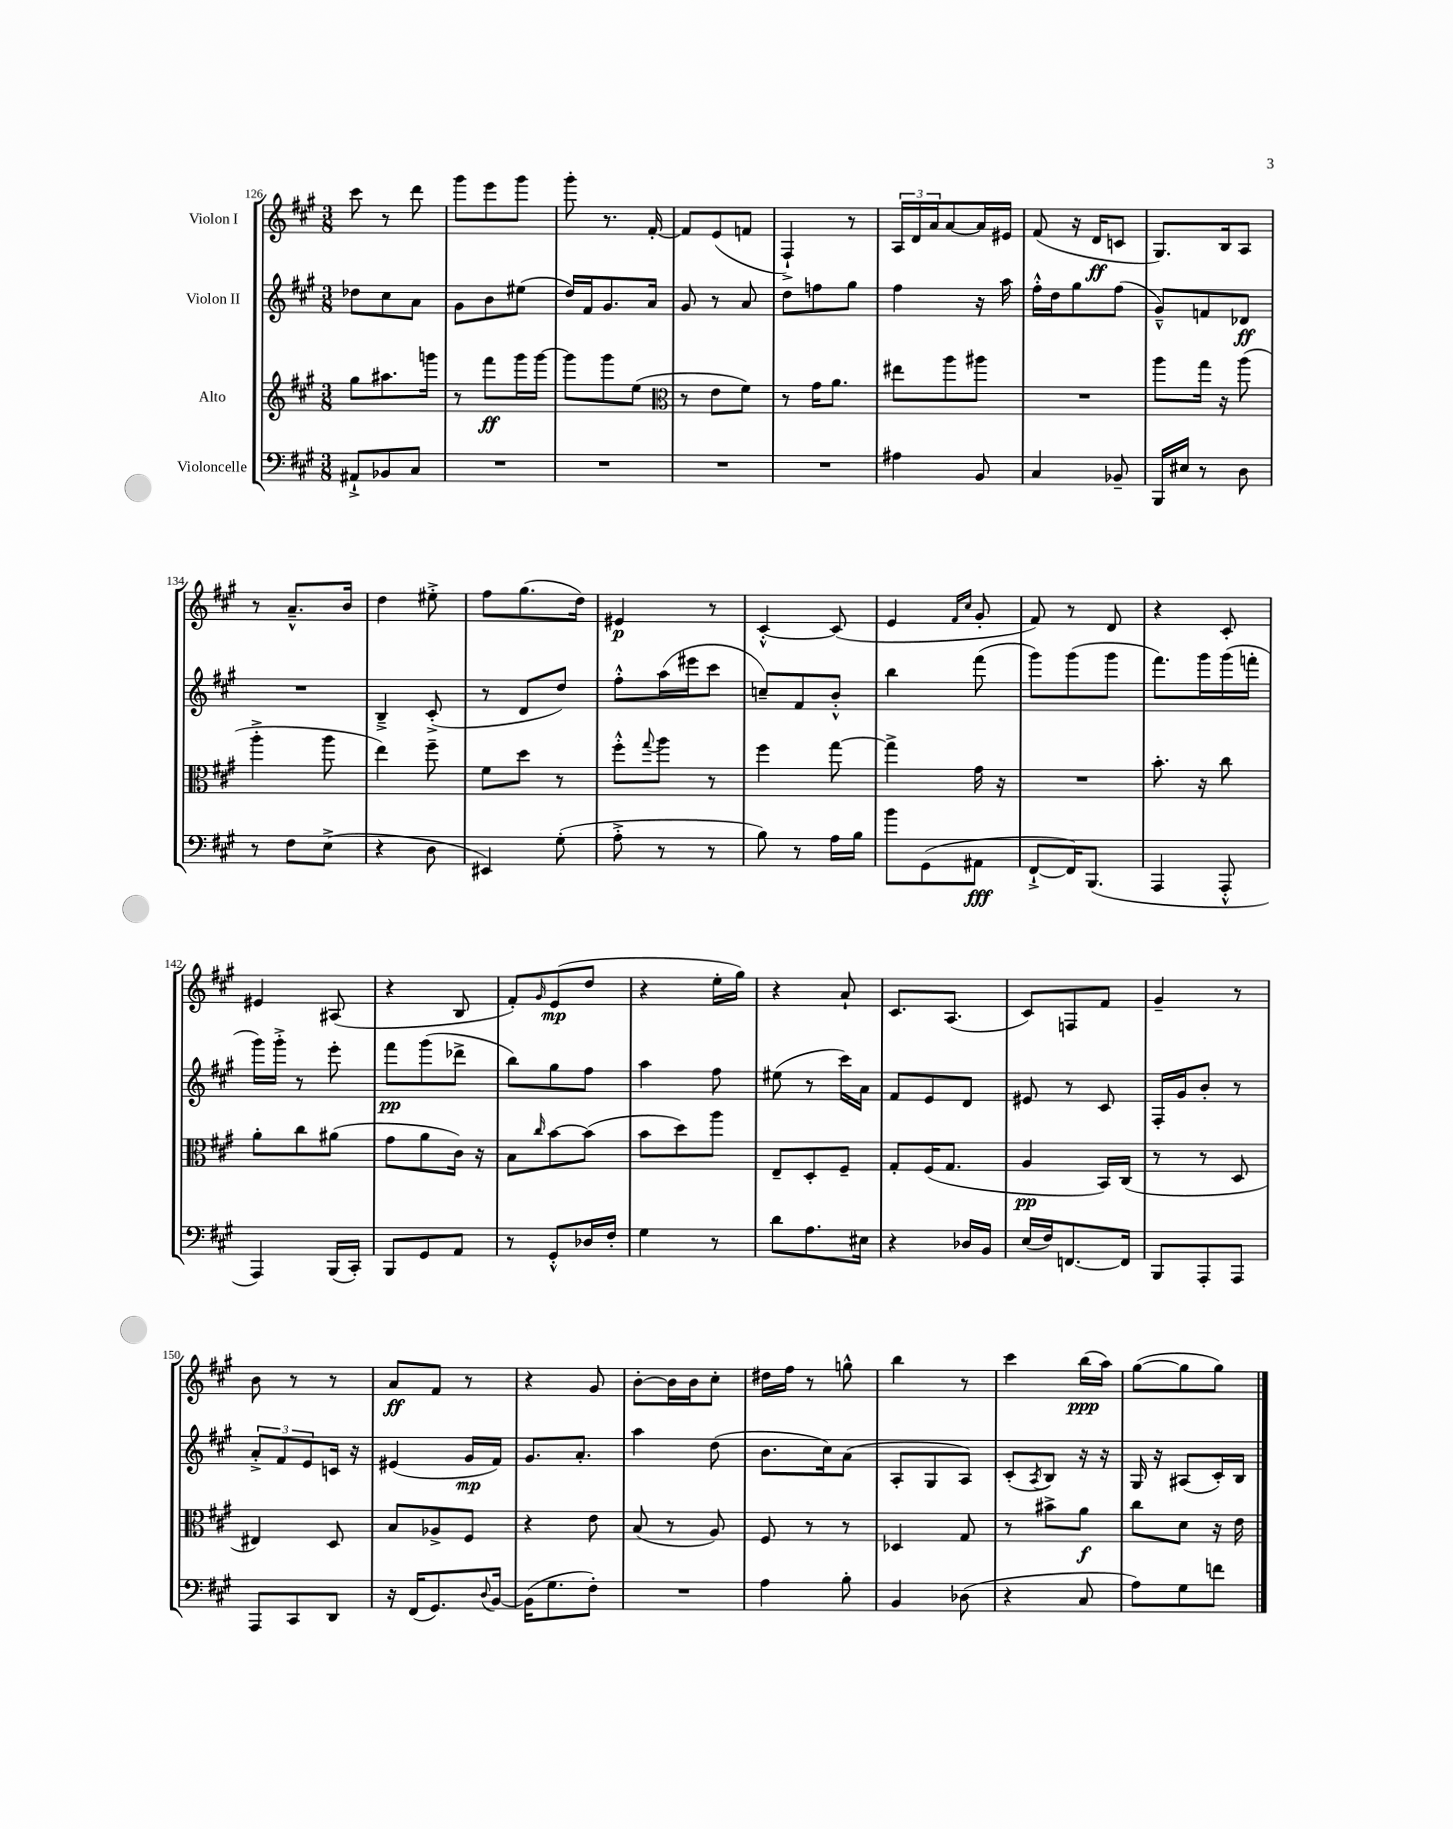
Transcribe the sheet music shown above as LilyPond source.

<<
\new StaffGroup <<
\new Staff = "s0" \with { instrumentName = "Violon I" } {
    \clef treble \key a \major \numericTimeSignature \time 3/8
    cis'''8 r8 d'''8 |
    gis'''8 e'''8 gis'''8 |
    gis'''8-. r8. fis'16~-. |
    fis'8 e'8( f'8 |
    fis4-!->) r8 |
    \tuplet 3/2 { a16 d'16 a'16 } a'8~ a'16 eis'16 |
    fis'8( r16 d'16\ff c'8 |
    gis8.) b16 a8 |
    r8 a'8.---^ b'16 |
    d''4 eis''8-.-> |
    fis''8 gis''8.( d''16) |
    eis'4\p r8 |
    cis'4~-.-^ cis'8( |
    e'4 \grace { fis'16 cis''16 } gis'8-. |
    fis'8) r8 d'8 |
    r4 cis'8-. |
    eis'4 ais8( |
    r4 b8 |
    fis'8-.) \grace { gis'16 } e'8\mp( d''8 |
    r4 e''16-. gis''16) |
    r4 a'8-! |
    cis'8. a8.( |
    cis'8) f8 fis'8 |
    gis'4-- r8 |
    b'8 r8 r8 |
    a'8\ff fis'8 r8 |
    r4 gis'8 |
    b'8~-. b'16 b'16 cis''8-. |
    dis''16 fis''16 r8 g''8-^ |
    b''4 r8 |
    cis'''4 b''16\ppp( a''16) |
    gis''8~( gis''8 gis''8) \bar "|." |
}
\new Staff = "s1" \with { instrumentName = "Violon II" } {
    \clef treble \key a \major \numericTimeSignature \time 3/8
    des''8 cis''8 a'8 |
    gis'8 b'8 eis''8( |
    d''16) fis'16 gis'8. a'16 |
    gis'8 r8 a'8 |
    d''8 f''8 gis''8 |
    fis''4 r16 a''16 |
    fis''16-.-^ d''16 gis''8 fis''8( |
    gis'8---^) f'8 des'8\ff |
    R4. |
    b4---> cis'8-.->( |
    r8 d'8 d''8) |
    fis''8-.-^ a''16( eis'''16 cis'''8 |
    c''8--) fis'8 b'8-.-^ |
    b''4 fis'''8( |
    gis'''8) gis'''8( gis'''8 |
    fis'''8.) gis'''16 gis'''16( f'''16-. |
    gis'''16) gis'''16-.-> r8 e'''8-. |
    fis'''8\pp gis'''8( des'''8-> |
    b''8) gis''8 fis''8 |
    a''4 fis''8 |
    eis''8( r8 cis'''16) a'16 |
    fis'8 e'8 d'8 |
    eis'8 r8 cis'8 |
    fis16-. gis'16 b'8-. r8 |
    \tuplet 3/2 { a'8-.-> fis'8 e'8 } c'16 r16 |
    eis'4( gis'16\mp fis'16) |
    gis'8. a'8.-. |
    a''4 d''8( |
    b'8. cis''16) a'8( |
    a8-. gis8 a8) |
    cis'8-.( \acciaccatura { a8 } b8) r16 r16 |
    gis16 r16 ais8( cis'16-.) b16 \bar "|." |
}
\new Staff = "s2" \with { instrumentName = "Alto" } {
    \clef treble \key a \major \numericTimeSignature \time 3/8
    gis''8 ais''8. g'''16 |
    r8 fis'''8\ff gis'''16 gis'''16~ |
    gis'''8 gis'''8 e''8( |
    \clef alto r8 e'8 fis'8) |
    r8 gis'16 a'8. |
    eis''8 a''8 ais''8 |
    R4. |
    a''8 gis''16 r16 a''8( |
    a''4-.-> a''8 |
    e''4) fis''8-- |
    fis'8 d''8 r8 |
    fis''8-.-^ \appoggiatura { gis''8 } a''8 r8 |
    fis''4 gis''8~ |
    gis''4-> gis'16 r16 |
    R4. |
    b'8.-. r16 cis''8 |
    a'8-. cis''8 ais'8( |
    gis'8 a'8 cis'16) r16 |
    b8 \grace { cis''16 } b'8~ b'8( |
    b'8 d''8) a''8 |
    e8-- d8-. fis8-- |
    gis8-. fis16( gis8. |
    a4\pp b,16) cis16( |
    r8 r8 d8 |
    eis4) d8 |
    b8 aes8-> fis8 |
    r4 e'8 |
    b8( r8 a8) |
    fis8 r8 r8 |
    des4 gis8 |
    r8 bis'8-> a'8\f |
    cis''8 d'8 r16 e'16 \bar "|." |
}
\new Staff = "s3" \with { instrumentName = "Violoncelle" } {
    \clef bass \key a \major \numericTimeSignature \time 3/8
    ais,8-!-> bes,8 cis8 |
    R4. |
    R4. |
    R4. |
    R4. |
    ais4 b,8 |
    cis4 bes,8-- |
    b,,16 eis16 r8 d8 |
    r8 fis8 e8->( |
    r4 d8 |
    eis,4) gis8-.( |
    a8-.-> r8 r8 |
    b8) r8 a16 b16 |
    b'8 gis,8( ais,8\fff |
    fis,8~-!-> fis,16) b,,8.( |
    a,,4 a,,8-.-^ |
    a,,4) b,,16( cis,16-.) |
    b,,8 gis,8 a,8 |
    r8 gis,8-.-^ des16 fis16-. |
    gis4 r8 |
    d'8 a8. eis16 |
    r4 des16 b,16 |
    e16( fis16) f,8.~ f,16 |
    b,,8 a,,8-. a,,8 |
    a,,8 cis,8 d,8 |
    r16 fis,16( gis,8.) \appoggiatura { d8 } b,16~ |
    b,16( gis8. fis8-.) |
    R4. |
    a4 b8-. |
    b,4 des8( |
    r4 cis8 |
    a8) gis8 f'8 \bar "|." |
}
>>
>>
\layout { \context { \Score currentBarNumber = #126 } }
